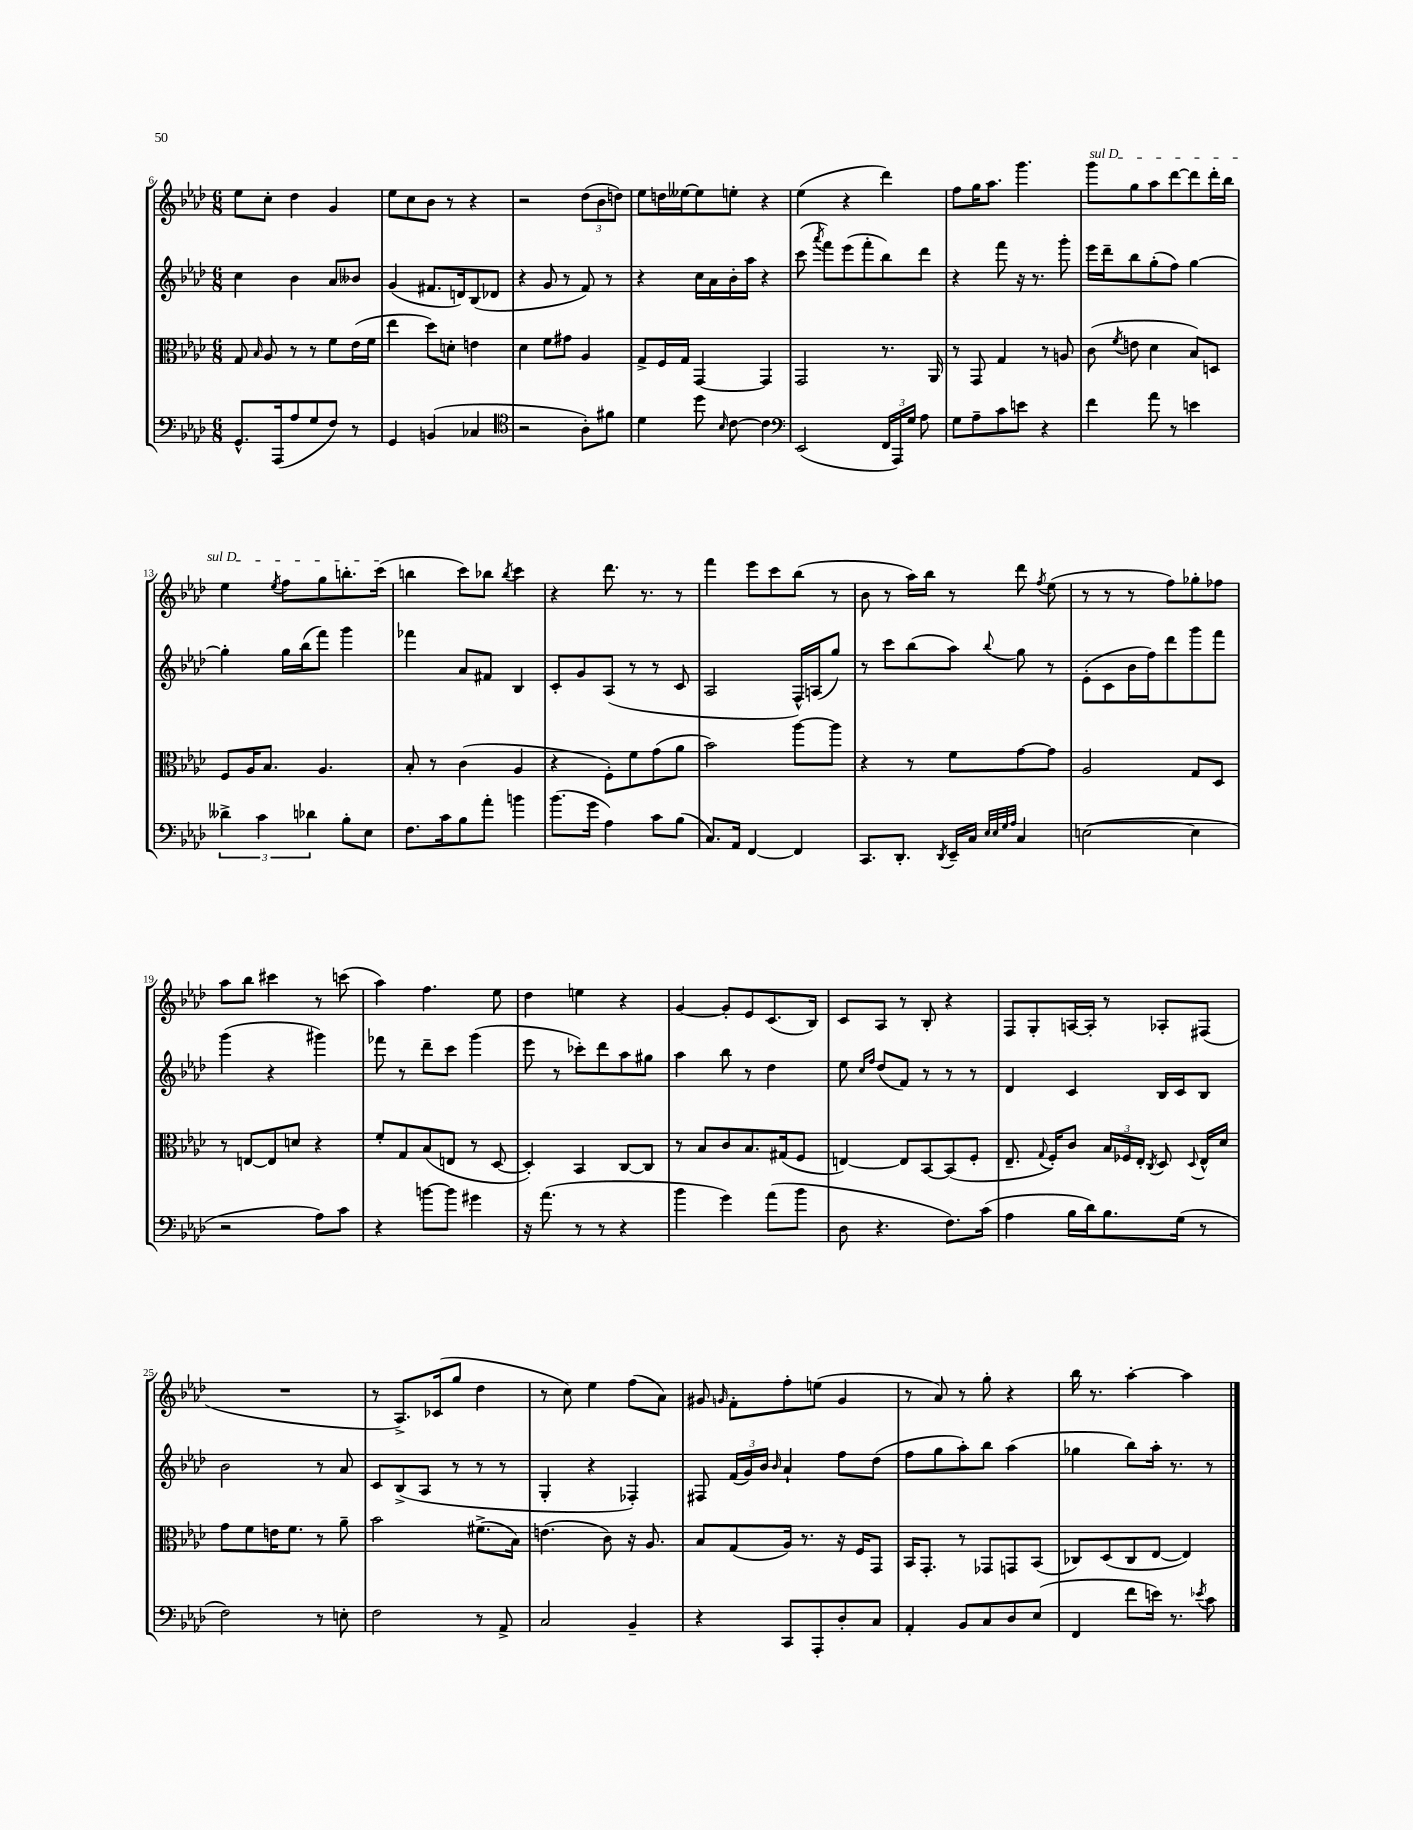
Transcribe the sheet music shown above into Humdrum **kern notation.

**kern	**kern	**kern	**kern
*part4	*part3	*part2	*part1
*staff4	*staff3	*staff2	*staff1
*clefF4	*clefC3	*clefG2	*clefG2
*k[b-e-a-d-]	*k[b-e-a-d-]	*k[b-e-a-d-]	*k[b-e-a-d-]
*M6/8	*M6/8	*M6/8	*M6/8
=6	=6	=6	=6
8.GG^^/L	8G/	4cc\	8ee-\L
.	16qqB-/	.	.
.	8A-/	.	8cc'\J
(16AAA-/k	.	.	.
8A-/	8r	4b-\	4dd-\
8G/	8r	.	.
8F/J)	8f\L	8a-/L	4g/
8r	(16e-\L	8b--X/J	.
.	16f\JJ	.	.
=7	=7	=7	=7
4GG/	4ee-\	(4g/	8ee-\L
.	.	.	8cc\
(4BBn/	8dd-\L)	8.f#X/L	8b-\J
.	8dn'\J	.	8r
.	.	16dn/k)	.
4C-X/	4en\	(8B-/	4r
.	.	8d-X/J	.
=8	=8	=8	=8
*clefC4	*	*	*
2r	4d-\	4r	2r
.	8f\L	8g/	.
.	8g#X\J	8r	.
8A-'\L)	4A-/	8f/)	(12dd-\L
.	.	.	12b-\
8f#X\J	.	8r	.
.	.	.	12ddn\J)
=9	=9	=9	=9
4d-\	8G^/L	4r	8ee-\L
.	16F/L	.	16ddn\L
.	16G/JJ	.	[16ee--X\J
8dd-\	[4GG/	16cc\LL	8ee--\]
.	.	16a-\	.
16qqB-/	.	.	.
[8c\	.	16b-'\	8een'\J
.	.	16aa-\JJ	.
4c\]	4GG/]	4r	4r
=10	=10	=10	=10
*clefF4	*	*	*
(2EE-/	2GG/	(8ccc\	(4ee-\
.	.	8qaaa-/	.
.	.	8fff\L)	.
.	.	(8eee-\	4r
.	.	8fff'\	.
24FF/LL	8.r	8bb-\)	4ddd-\)
24AAA-/)	.	.	.
24G/JJ	.	.	.
8A-\	.	8ddd-\J	.
.	16AA-/	.	.
=11	=11	=11	=11
8G\L	8r	4r	8ff\L
8A-~\	8GG/	.	16gg\K
.	.	.	8.aa-\J
8c\	4G/	8fff\	.
8en\J	.	16r	4.ggg\
.	.	8.r	.
4r	8r	.	.
.	8An/	8ggg'\	.
=12	=12	=12	=12
!	!	!	!LO:TX:a:i:t=sul D
4f\	(8c\	16eee-\LL	8ggg\L
.	.	16ddd-~\J	.
.	8qf/	.	.
.	8en\	8bb-\	8gg\
8a-\	4d-\	(8gg'\	8aa-\
8r	.	8ff\J)	[8ddd-\
4en\	8B-/L)	[4gg\	8ddd-\]
.	8Dn/J	.	16ddd-'\L
.	.	.	16bb-\JJ
!!LO:LB:g=z
=13	=13	=13	=13
6d--X^\	8F/L	4gg'\]	4ee-\
.	16A-/K	.	.
6c\	.	.	.
.	8.B-/J	.	.
.	.	.	8qee-/
.	.	16gg\LL	8ff\L
.	.	(16bb-\J	.
6d-X\	.	.	.
.	4.A-/	8fff\J)	8gg\
8B-'\L	.	4ggg\	8.bbn'\
8E-\J	.	.	.
.	.	.	(16ccc\Jk
=14	=14	=14	=14
8.F\L	8B-'/	4fff-X\	4bbn\
.	8r	.	.
16c\k	.	.	.
8B-\	(4c\	8a-/L	8ccc\L)
8a-'\J	.	8f#X/J	8bb-X\J
.	.	.	8qbb-/
4bn\	4A-/	4B-/	4ccc\
=15	=15	=15	=15
(8.b-\L	4r	8c'/L	4r
.	.	8g/	.
16g\Jk	.	.	.
4A-\)	8F'\L)	(8A-/J	8.ddd-\
.	8f\	8r	.
.	.	.	8.r
8c\L	(8g\	8r	.
(8B-\J	8a-\J	8c/	8r
=16	=16	=16	=16
8.C/L)	2b-\)	2A-/	4fff\
16AA-/Jk	.	.	.
[4FF/	.	.	8eee-\L
.	.	.	8ccc\
4FF/]	[8aa-\L	16F^^/LL)	(8bb-\J
.	.	(16An/J	.
.	8aa-\J]	8gg/J)	8r
=17	=17	=17	=17
8.CC/L	4r	8r	8b-\
.	.	8ccc\L	8r
8.DD-'/J	.	.	.
.	8r	(8bb-\	16aa-\LL)
.	.	.	16bb-\JJ
8qDD-/	.	.	.
16EE-~/LL	8f\L	8aa-\J)	8r
16C/JJ	.	.	.
32qqE-/LLL	.	.	.
32qqE-/	.	.	.
32qqG/	.	.	.
32qqA-/JJJ	.	8qqbb-/	.
4C/	[8g\	8gg\	8ddd-\
.	.	.	8qff/
.	8g\J]	8r	(8ee-\
=18	=18	=18	=18
([2En\	2A-/	(8e-'\L	8r
.	.	8c\	8r
.	.	16b-\L	8r
.	.	16ff\J)	.
.	.	8ddd-\	8ff\L)
4E\]	8G/L	8ggg\	8gg-X'\
.	8D-/J	8fff\J	8ff-X\J
!!LO:LB:g=z
=19	=19	=19	=19
2r	8r	(4ggg\	8aa-\L
.	[8En/L	.	8bb-\J
.	8E/]	4r	4ccc#X\
.	8dn/J	.	.
8A-\L)	4r	4ggg#X\)	8r
8c\J	.	.	(8cccn\
=20	=20	=20	=20
4r	8f'/L	8fff-X\	4aa-\)
.	8G/	8r	.
[8bn\L	(8B-/	8ddd-~\L	4.ff\
8b\J]	8En/J	8ccc\J	.
4g#X\	8r	(4ggg\	.
.	[8D-/	.	8ee-\
=21	=21	=21	=21
16r	4D-'/])	8eee-\	4dd-\
(8.a-\	.	.	.
.	.	8r	.
8r	4BB-/	8ccc-X'\L)	4een\
8r	.	8ddd-\	.
4r	[8C/L	8aa-\	4r
.	8C/J]	8gg#X\J	.
=22	=22	=22	=22
4b-\	8r	4aa-\	[4g/
.	8B-/L	.	.
4g\)	8c/	8bb-\	8g'/L]
.	8.B-/	8r	8e-/
(8a-\L	.	4dd-\	(8.c/
.	(16G#X/k	.	.
8b-\J	8F/J	.	.
.	.	.	16B-/Jk)
=23	=23	=23	=23
8D-\	[4En/)	8ee-\	8c/L
.	.	16qqcc/LL	.
.	.	16qqff/JJ	.
4.r	.	(8dd-/L	8A-/J
.	8E/L]	8f/J)	8r
.	[8BB-/	8r	8B-'/
8.F\L)	(8BB-/]	8r	4r
.	8F'/J	8r	.
(16c\Jk	.	.	.
=24	=24	=24	=24
4A-\	8.E-~/	4d-/	8F/L
.	.	.	8G'/
.	8qqG/	.	.
.	16F'/KL)	.	.
16B-\LL	8c/J	4c/	[16An/L
16d-\J)	.	.	16A'/JJ]
8.B-\	24B-/LL	.	8r
.	24F-X/	.	.
.	24E-'/JJ	.	.
.	8qC/	.	.
.	8D-/	16B-/LL	8A-X'/L
(16G\Jk	.	16c/J	.
.	8qqD-/	.	.
8r	16E-^^/LL	8B-/J	(8F#X/J
.	16d-/JJ	.	.
!!LO:LB:g=z
=25	=25	=25	=25
2F\)	8g\L	2b-\	2.r
.	8f\	.	.
.	16en\K	.	.
.	8.f\J	.	.
8r	8r	8r	.
8En'\	8a-~\	8a-/	.
=26	=26	=26	=26
2F\	2b-\	8c/L	8r
.	.	(8B-^/	8.A-^/L)
.	.	8A-/J	.
.	.	.	(16c-X/k
.	.	8r	8gg/J
8r	(8.f#X^\L	8r	4dd-\
8AA-^/	.	8r	.
.	16B-\Jk)	.	.
=27	=27	=27	=27
2C/	(4.en\	4G'/	8r
.	.	.	8cc\)
.	.	4r	4ee-\
.	8c\)	.	.
4BB-~/	16r	4F-X'/)	(8ff\L
.	8.A-/	.	.
.	.	.	8a-\J)
=28	=28	=28	=28
4r	8B-/L	8F#X/	8g#X/
.	.	.	16qqgn/
.	(8G/	(24f/LL	8f'\L
.	.	24g/)	.
.	.	24b-/JJ	.
.	.	16qqb-/	.
8CC/L	16A-/Jk)	4a-`/	8ff'\
.	8.r	.	.
8AAA-'/	.	.	(8een\J
8D-'/	16r	8ff\L	4g/
.	16F/KL	.	.
8C/J	8GG/J	(8dd-\J	.
=29	=29	=29	=29
4AA-'/	16BB-/KL	8ff\L	8r
.	8.GG'/J	.	.
.	.	8gg\	8a-/)
8BB-/L	8r	8aa-'\)	8r
8C/	8GG-X/L	8bb-\J	8gg'\
8D-/	8GGn/	(4aa-\	4r
(8E-/J	(8BB-/J	.	.
=30	=30	=30	=30
4FF/	8C-X/L)	4gg-X\	16bb-\
.	.	.	8.r
.	(8D-/	.	.
8f\L	8C-/	8bb-\L)	[4aa-'\
16en\Jk)	[8E-/J	16aa-'\Jk	.
8.r	.	8.r	.
.	4E-/])	.	4aa-\]
8qe-X/	.	.	.
8c\	.	8r	.
==	==	==	==
*-	*-	*-	*-
